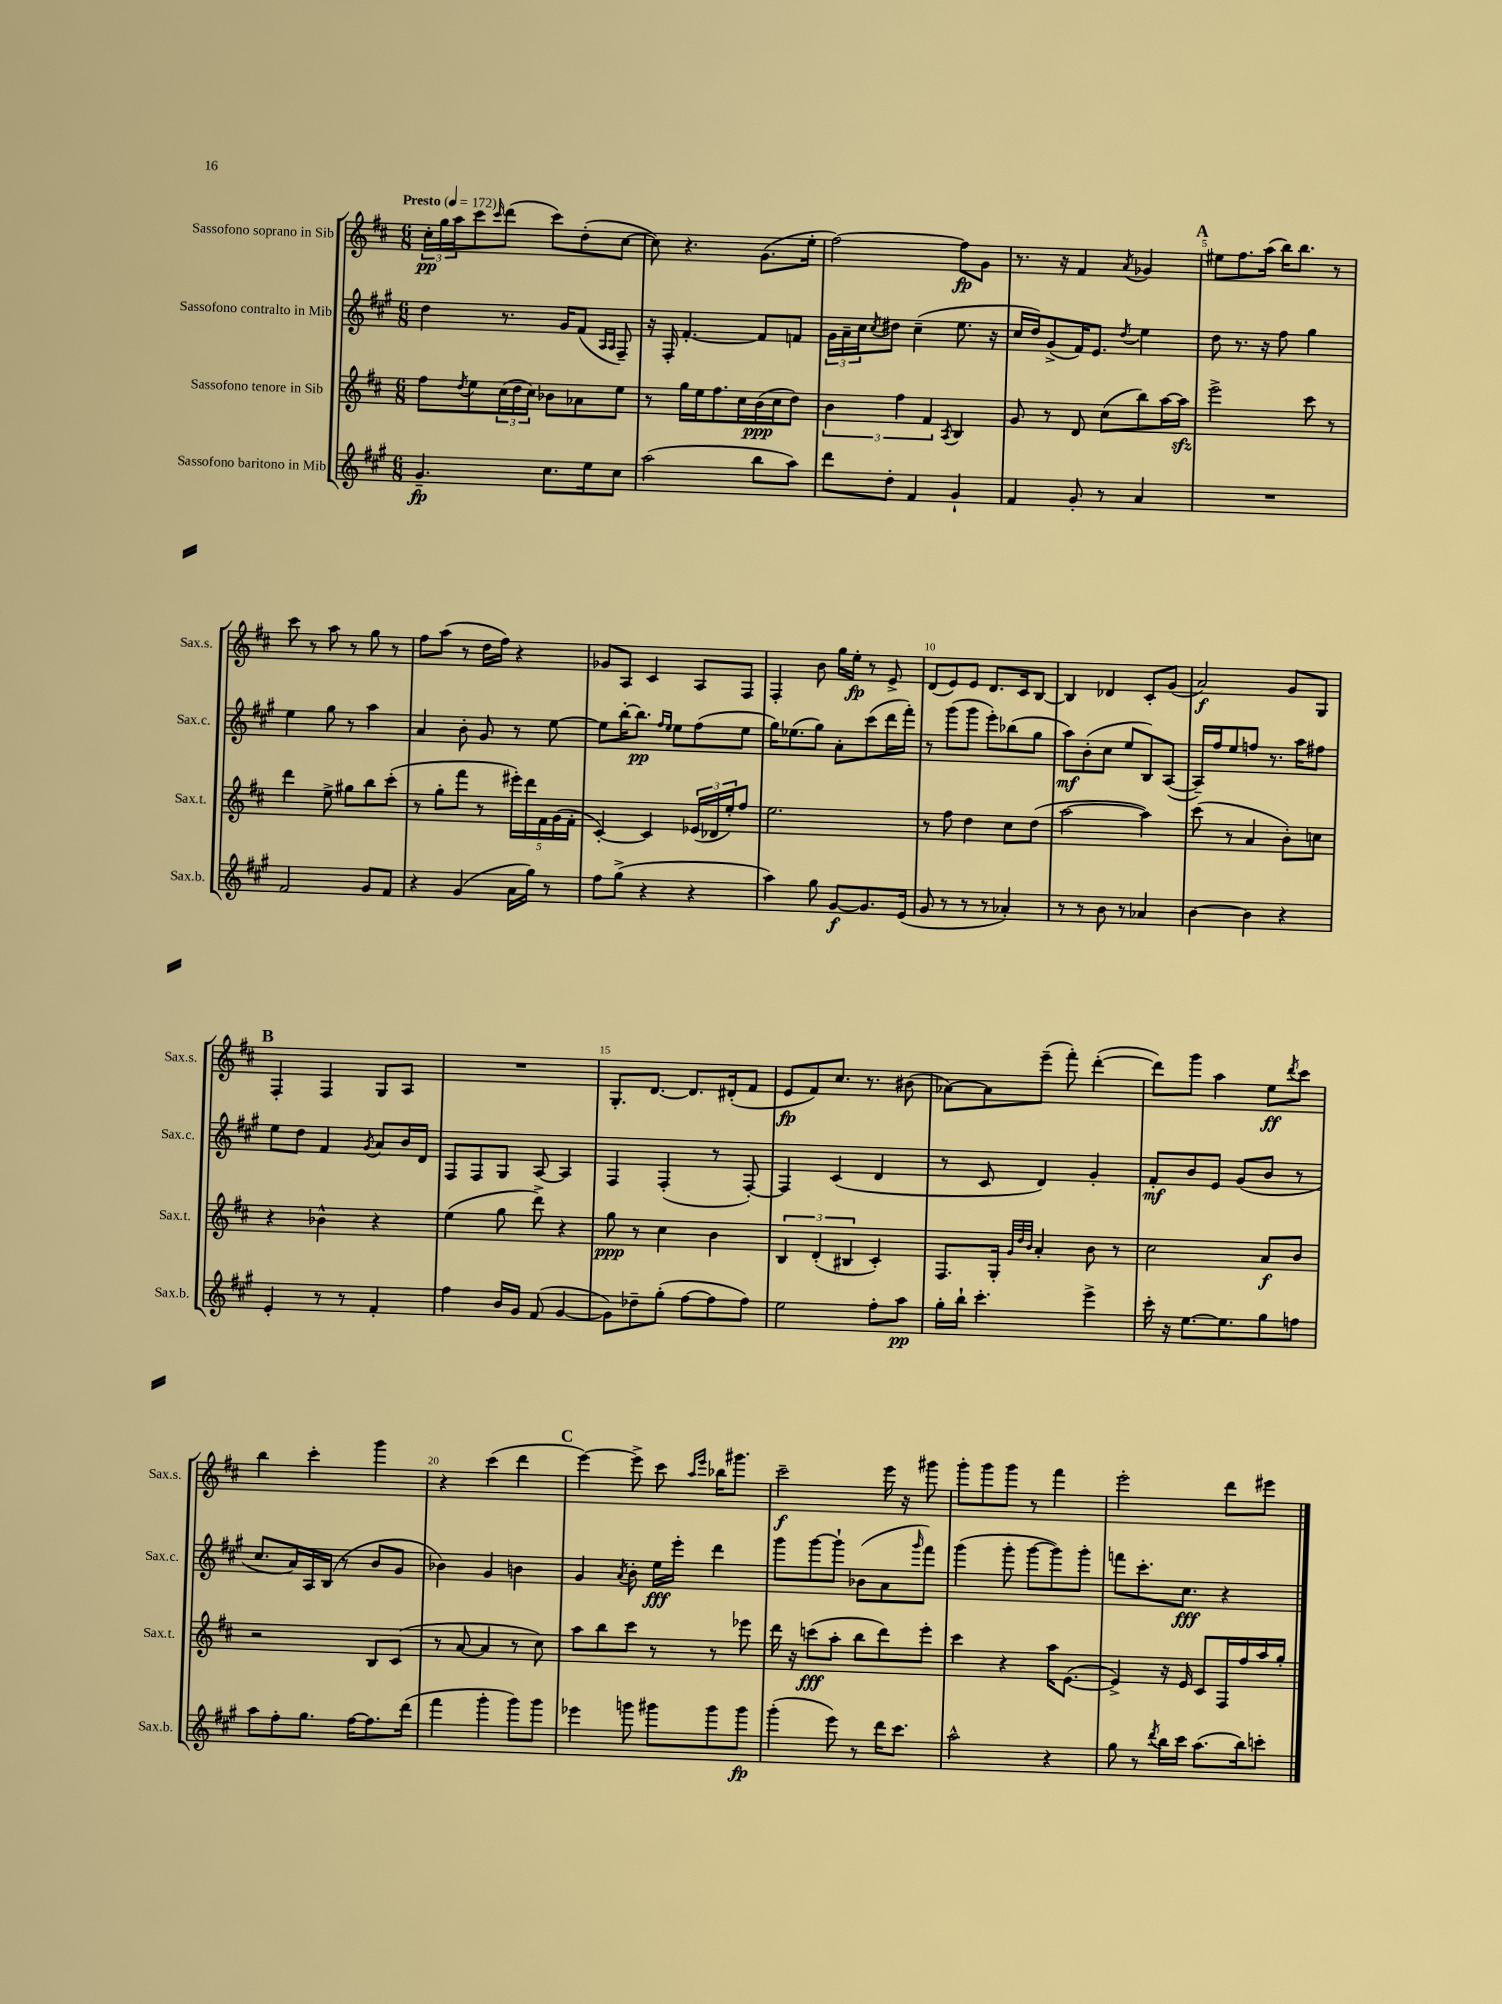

**kern	**kern	**kern	**kern
*staff4	*staff3	*staff2	*staff1
*clefG2	*clefG2	*clefG2	*clefG2
*k[f#c#g#]	*k[f#c#]	*k[f#c#g#]	*k[f#c#]
*M6/8	*M6/8	*M6/8	*M6/8
*MM172	*MM172	*MM172	*MM172
4.g#~/	8ff#\L	4dd\	24cc#'\LL
.	.	.	24gg\
.	.	.	24aa\J
.	8qdd/	.	.
.	8ee\	.	8ccc#\
.	.	.	16qqccc#/
.	(24cc#\L	8.r	(8ddd\J
.	24dd\	.	.
.	24cc#\JJ)	.	.
8.cc#\L	8b-\L	.	8ccc#\L)
.	.	16g#/LK	.
.	8a-\	(8f#/J	(8dd'\
16ee\k	.	.	.
.	.	16qqA/LL	.
.	.	16qqA/JJ	.
8cc#\J	8ee\J	8F#~/)	[8cc#\J
=	=	=	=
(2aa\	8r	16r	8cc#\])
.	.	16F#'/	.
.	16gg\LL	[4.f#'/	4.r
.	16ee\J	.	.
.	8.ff#\	.	.
.	16cc#\L	.	.
8bb\L	(16b\	8f#/]L	(8.g\L
.	16cc#\J	.	.
8aa\J)	8dd\J)	8f/J	.
.	.	.	16ee'\Jk
=	=	=	=
8ddd\L	6b\	24g#\LL	[2ff#\)
.	.	24a~\	.
.	.	24cc#\J	.
.	.	8qcc#/	.
8dd'\J	.	8dd#\J	.
.	6ff#\	.	.
4f#/	.	(4cc#~\	.
.	6f#/	.	.
.	8qA/	.	.
4g#`/	4B/	8.ee\	8ff#\]L
.	.	.	8g\J
.	.	16r	.
=	=	=	=
4f#/	8g/	16cc#/LL	8.r
.	.	16dd/J)	.
.	8r	(8g#^/	.
.	.	.	16r
8g#'/	8d/	16f#/K)	4f#/
.	.	8.e/J	.
8r	(8cc#\L	.	.
.	.	8qdd/	8qa/
4a/	8bb\)	4ee\	4g-/
.	[16aa\L	.	.
.	16aa\]JJ	.	.
=	=	=	=
2.r	2eee^\	8dd\	8ee#\L
.	.	8.r	8.ff#\
.	.	16r	(16aa\Jk
.	.	8ff#\	16bb\LK)
.	.	.	8.bb\J
.	8ccc#\	4gg#\	.
.	8r	.	8r
=	=	=	=
2f#/	4ddd\	4ee\	8ccc#\
.	.	.	8r
.	8ee^\	8gg#\	8aa\
.	8gg#\L	8r	8r
8g#/L	8bb\	4aa\	8gg\
8f#/J	(8ccc#'\J	.	8r
=	=	=	=
4r	8r	4a/	8ff#\L
.	8gg'\L	.	(8aa\J
(4g#/	8fff#\J	8b'\	8r
.	8r	8g#/	16dd\LL
.	.	.	16ff#\JJ)
16a\LL	20eee#'\LL)	8r	4r
.	20ddd\	.	.
16gg#\JJ)	.	.	.
.	20f#\	.	.
8r	.	[8ee\	.
.	(20g\	.	.
.	20f#'\JJ	.	.
=	=	=	=
8ff#\L	[4c#'/)	8ee\]L	8g-/L
(8gg#^\J	.	[16bb'\K	8A/J
.	.	8.bb\]J	.
4r	4c#/]	.	4c#/
.	.	16qqff#/LL	.
.	.	16qqee/JJ	.
.	.	8ee\L	.
4r	(24e-/LL	(8ff#\	8A/L
.	24d-/	.	.
.	24ee'/J)	.	.
.	8ff#/J	8ee\J	8F#/J
=	=	=	=
4aa\)	2.ee\	16gg#\LK)	4F#'/
.	.	(8.ee-\	.
8gg#\	.	8gg#\J)	8b\
[8g#/L	.	8a'\L	16gg\LL
.	.	.	16ee'\JJ
8.g#/]	.	(8ccc#\	8r
.	.	16ddd\L	8e^/
(16e/Jk	.	16fff#'\JJ)	.
=	=	=	=
8g#/	8r	8r	(8d/L
8r	8ff#\	(8ggg#\L	8e/)
8r	4dd\	8ggg#\J	8e/J
8r	.	8eee'\L)	8.d/L
4a-'/)	8cc#\L	(8bb-\	.
.	.	.	16c#/k
.	(8dd\J	8gg#\J	[8B/J
=	=	=	=
8r	[2aa\	8aa\L)	4B/]
8r	.	(8b'\	.
8b\	.	8cc#\J	4d-/
8r	.	8ee/L	.
4a-/	4aa\])	8B/)	8c#'/L
.	.	([8A/J	(8g/J
=	=	=	=
[4b\	(8ccc#\	16A~/]LL)	2a/)
.	.	16ff#/J	.
.	8r	8ee/	.
4b\]	4a/	8ff/J	.
.	.	8.r	.
4r	8b'\L)	.	8g/L
.	.	16aa\LK	.
.	8cc\J	8ff#\J	8G/J
=	=	=	=
4e'/	4r	8ee\L	4F#'/
.	.	8dd\J	.
8r	4b-^^\	4f#/	4F#/
8r	.	.	.
.	.	8qg#/	.
4f#'/	4r	8a/L	8G/L
.	.	16b/L	8A/J
.	.	16d/JJ	.
=	=	=	=
4ff#\	(4ee\	8F#/L	2.r
.	.	8F#/	.
16b/LL	8gg\	8G#/J	.
16g#/JJ	.	.	.
(8f#/	8ddd^\)	[8A/	.
[4g#/	4r	4A/]	.
=	=	=	=
8g#\]L)	8gg\	4F#/	8.G'/L
8dd-~\	8r	.	.
.	.	.	[8.d/J
(8gg#'\J	4cc#\	(4F#'/	.
[8ff#\L	.	.	8.d/]L
8ff#\]	4b\	8r	.
.	.	.	(16d#'/k
8ff#\J)	.	[8F#'/)	8f#/J
=	=	=	=
2ee\	6B/	4F#/]	8e/L
.	.	.	8f#/)
.	(6d'/	.	.
.	.	(4c#/	8.cc#/J
.	6B#/	.	.
.	.	.	8.r
8ff#'\L	4c#'/)	4d/	.
8aa\J	.	.	(8b#\
=	=	=	=
16gg#'\LL	8.F#/L	8r	[8a-\L)
16bb`\JJ	.	.	.
4.ccc#'\	.	8c#/	8a-\]
.	16G'/Jk	.	.
.	32qqg/LLL	.	.
.	32qqdd/	.	.
.	32qqb/JJJ	.	.
.	4a'/	4d/)	(8eee~\J
.	.	.	8fff#'\)
4eee^\	8b\	4g#'/	([4ddd'\
.	8r	.	.
=	=	=	=
16ccc#'\	2cc#\	8f#'/L	8ddd\]L)
16r	.	.	.
[8.ee\L	.	8b/	8ggg\J
.	.	8e/J	4aa\
8.ee\]	.	.	.
.	.	(8g#/L	.
8gg#\	8a/L	8b/J	8ee\L
.	.	.	8qddd/
8ff\J	8b/J	8r	8ccc#\J
=	=	=	=
8aa\L	2r	8.cc#/L	4bb\
8ff#'\	.	.	.
.	.	16a/L)	.
8.gg#\J	.	16A/	4ccc#'\
.	.	(16B/JJ	.
.	.	8r	.
[16ff#\LK	.	.	.
8.ff#\]	8B/L	8b/L	4ggg\
.	(8c#/J	8g#/J	.
(16ddd\Jk	.	.	.
=	=	=	=
4fff#\	8r	4b-\)	4r
.	[8a/	.	.
4ggg#'\	4a/]	4g#/	(4ccc#\
8ggg#\L)	8r	4b\	4ddd\
8ggg#\J	8cc#\)	.	.
=	=	=	=
4eee-\	8aa\L	4g#/	[4eee\)
.	8bb\	.	.
.	.	8qa/	.
8ggg\	8ccc#\J	8b'\	8eee^\]
8ggg#\L	8r	16ee\LL	8ccc#\
.	.	16eee'\JJ	.
.	.	.	16qqaa/LL
.	.	.	16qqeee/JJ
8ggg#\	8r	4ddd\	16bb-\LK
.	.	.	8.ggg#\J
8ggg#\J	8eee-\	.	.
=	=	=	=
(4ggg#'\	16ddd\	8ggg#\L	2ccc#~\
.	16r	.	.
.	(8ccc\L	[8ggg#\	.
8eee\)	8aa'\J	8ggg#`\]J	.
8r	8bb\L	(8b-\L	.
16ddd\LK	8ddd\)	8a\	16eee\
8.ccc#\J	.	.	16r
.	.	16qqggg#/	.
.	8eee'\J	8fff#\J)	8ggg#\
=	=	=	=
2aa^^\	4ccc#\	(4ggg#\	8ggg'\L
.	.	.	8ggg\
.	4r	8ggg#'\	8ggg\J
.	.	[8ggg#\L	8r
4r	16aa\LK	8ggg#\])	4fff#\
.	([8.e\J	.	.
.	.	8ggg#'\J	.
=	=	=	=
8gg#\	4e^/])	8fff\L	2eee'\
8r	.	8.ccc#'\	.
8qddd/	.	.	.
16bb\LL	16r	.	.
16ccc#\JJ	16e/	8.cc#\J	.
(8.aa\L	8c#/L	.	.
.	16F#/L	4r	8ddd\L
16bb\k)	16ff#/	.	.
8ccc'\J	16aa/	.	8eee#\J
.	16gg'/JJ	.	.
==	==	==	==
*-	*-	*-	*-
